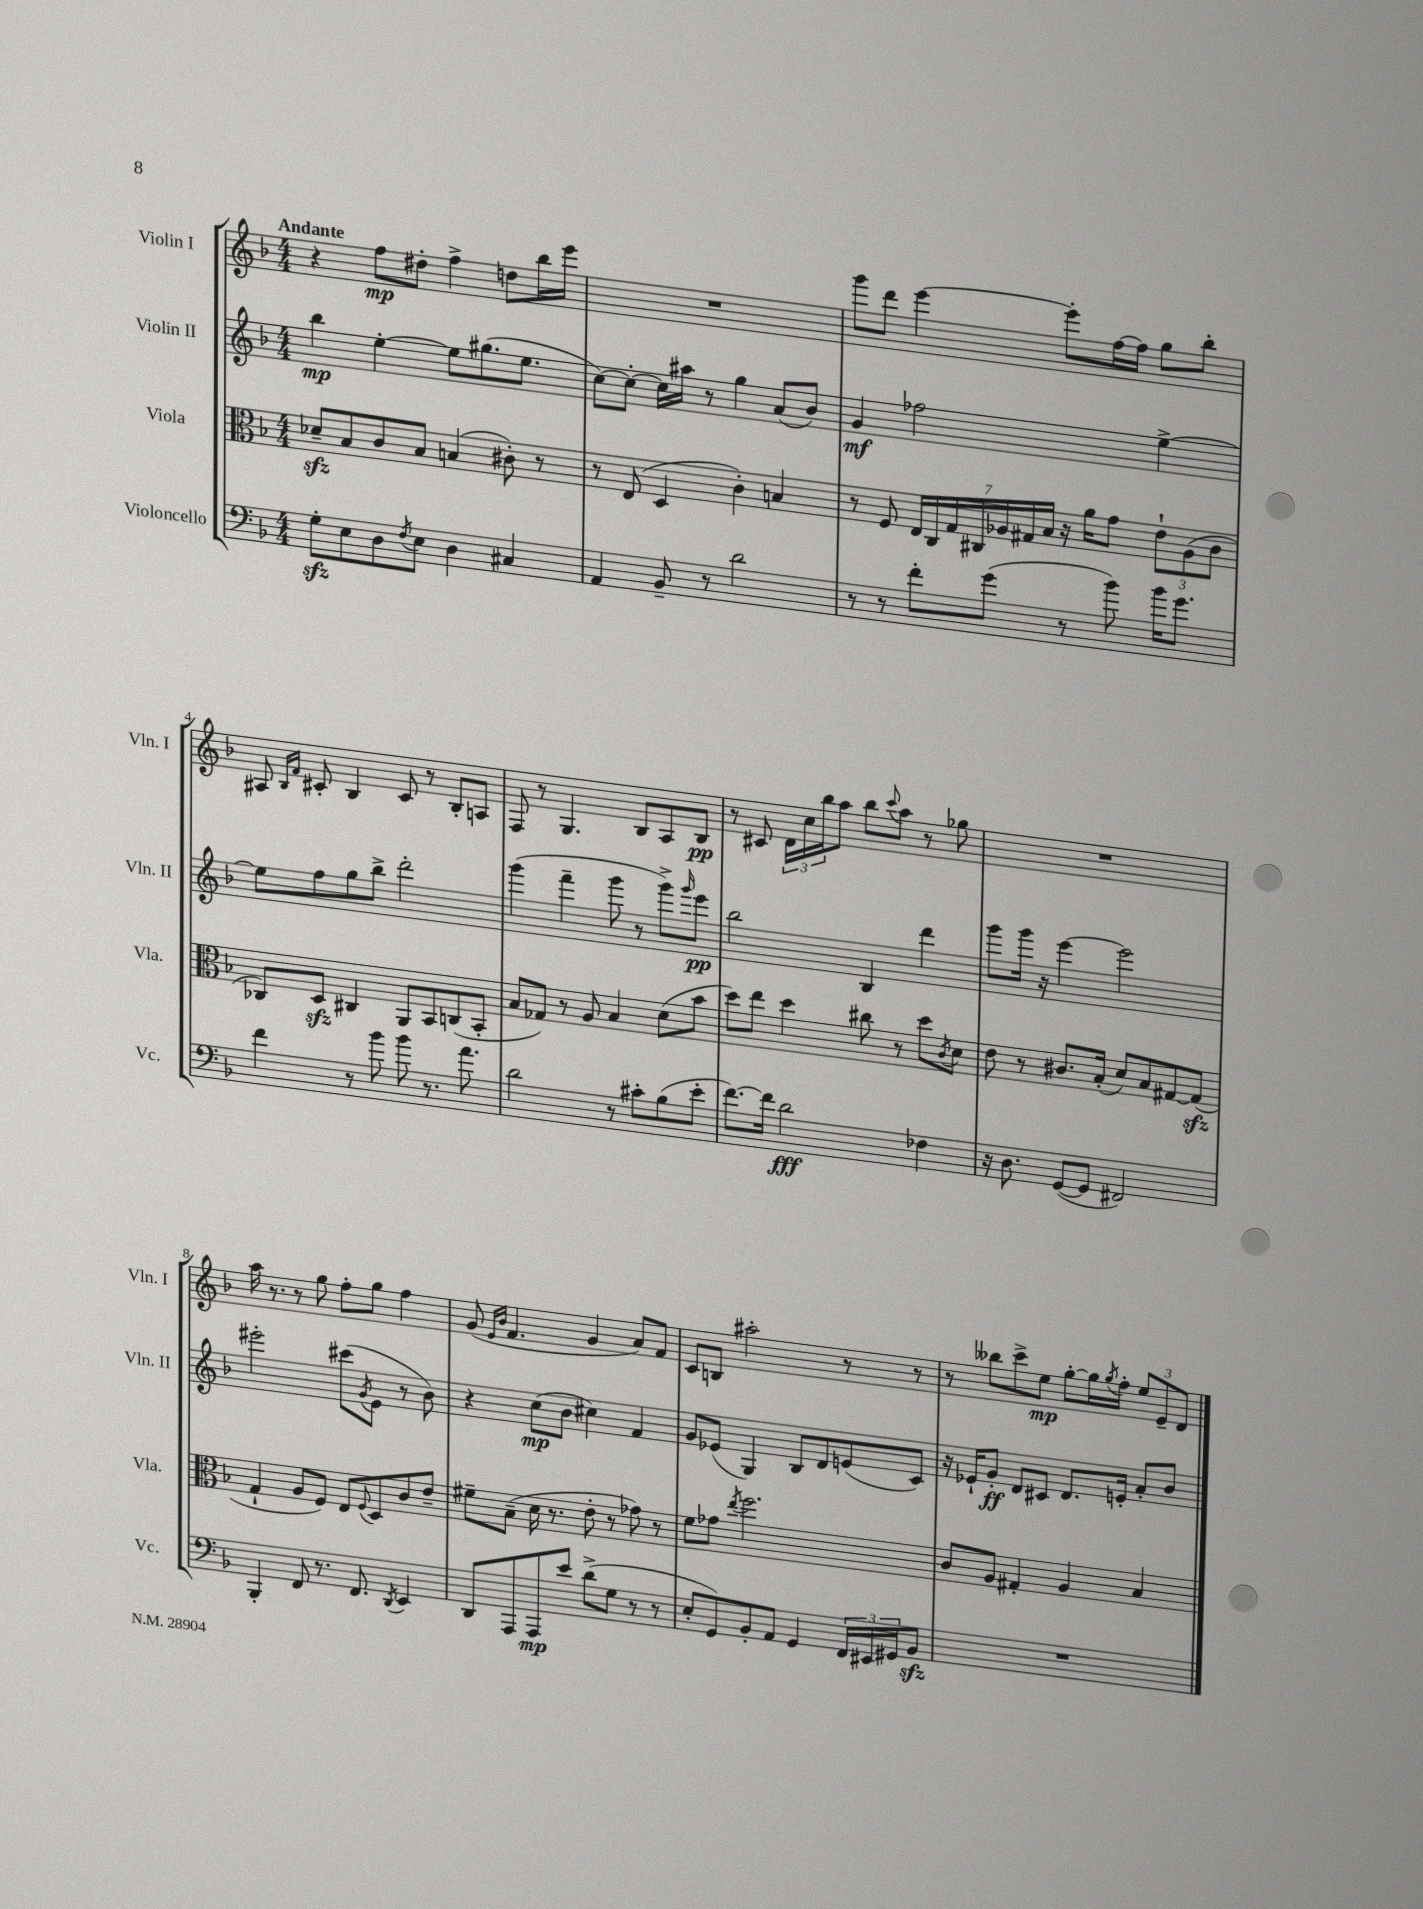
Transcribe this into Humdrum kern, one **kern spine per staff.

**kern	**kern	**kern	**kern
*staff4	*staff3	*staff2	*staff1
*clefF4	*clefC3	*clefG2	*clefG2
*k[b-]	*k[b-]	*k[b-]	*k[b-]
*M4/4	*M4/4	*M4/4	*M4/4
8G'	8d-~	4bb-	4r
8E	8B-	.	.
8D	8c	[4ee'	8ff
8qF	.	.	.
8E	8B-	.	8dd#'
4D	(4B	8ee]	4ff^
.	.	(8.gg#	.
4C#	8c#')	.	8dd
.	.	8.ee	.
.	8r	.	16bb-
.	.	.	16eee
=	=	=	=
4AA	8r	[8cc)	1r
.	(8E	8cc'_	.
8BB-~	4D	16cc]	.
.	.	16aa#	.
8r	.	8r	.
2d	4c')	4gg	.
.	4B	(8a	.
.	.	8b-)	.
=	=	=	=
8r	8r	4g	8ggg
8r	8F	.	8ddd
8f'	28E	2ff-	[4eee
.	28C	.	.
.	28G	.	.
.	28C#	.	.
(8g	.	.	.
.	28A-	.	.
.	28G#	.	.
.	28B-	.	.
8r	16r	.	8eee']
.	16a	.	.
8b-)	8g	.	[16ff
.	.	.	16ff]
16b-	12e`	[4ee^	8gg
8.g	.	.	.
.	(12A-	.	.
.	.	.	8bb-'
.	12c	.	.
=	=	=	=
4f	8C-)	8ee]	8A#
.	.	.	16qqB-
.	.	.	16qqf
.	8D	8ff	8c#'
8r	4C#	8gg	4B-
8b-	.	8bb-^	.
8b-	8AA	2ddd'	8c#
8.r	8BB-	.	8r
.	(8C	.	8B-'
8.a	.	.	.
.	8BB-'	.	8A
=	=	=	=
2d	8B-	(4ggg	8F
.	8G-)	.	8r
.	8r	4fff~	4.G
.	8A	.	.
8r	4B-	8ggg	.
8c#'	.	8r	8B-
(8B-	(8d	8ggg^)	8A
.	.	16qqggg	.
8e'	8b-	8eee	8B-
=	=	=	=
[8.f)	8dd)	2bb-	8r
.	8ee	.	8c#
16f]	.	.	.
2d	4dd	.	24d
.	.	.	24cc
.	.	.	24bb-
.	.	.	8aa
.	8cc#	4B-	8bb-
.	.	.	8qqccc
.	8r	.	8aa
4F-	8dd	4ddd	8r
.	8qc	.	.
.	8d	.	8gg-
=	=	=	=
16r	8e	8ggg	1r
8.D	.	.	.
.	8r	16ggg	.
.	.	16r	.
([8GG	8.c#	[4eee	.
8GG]	.	.	.
.	(16B-'	.	.
2FF#)	8d)	2eee]	.
.	8B-	.	.
.	[8G#	.	.
.	(8G#]	.	.
=	=	=	=
4BBB-'	4G`	2eee#'	16aa
.	.	.	8.r
8FF	8A	.	8r
8.r	8F)	.	8gg
.	8E	(8ccc#	8ff'
8.FF	.	.	.
.	8qqF	8qg	.
.	8D	8e	8gg
8qDD	.	.	.
4EE	8c	8r	4ff
.	8e~	8b-)	.
=	=	=	=
8DD	8f#~	4r	(8g
.	.	.	16qqe
.	.	.	16qqb-
8AAA	(8B-~	.	4.f
8AAA	16d	(8cc	.
.	8.r	.	.
8e	.	8b-	.
(8d^	8e'	4cc#)	4g
8G	8r	.	.
8r	8g-)	4f	8a)
8r	8r	.	8f
=	=	=	=
8E'	8f	8g	8c
8GG)	8g-	(8e-	8B
.	8qee	.	.
8BB-'	2.ff	4G)	2aa#'
8AA	.	.	.
4GG	.	8B-	.
.	.	8d	.
24FF	.	(8e	8r
24EE#	.	.	.
24GG#	.	.	.
8BB-	.	8c)	8r
=	=	=	=
1r	8c	16r	8r
.	.	16e-`	.
.	8A	8g'	8bb--
.	4G#'	8d	8ccc^
.	.	8c#	8ee
.	4A	8.d	[8gg'
.	.	.	16gg]
.	.	.	8qgg
.	.	16e'	16ff'
.	4B-	8a'	12ee
.	.	.	12e~
.	.	8b-	.
.	.	.	12d
==	==	==	==
*-	*-	*-	*-
